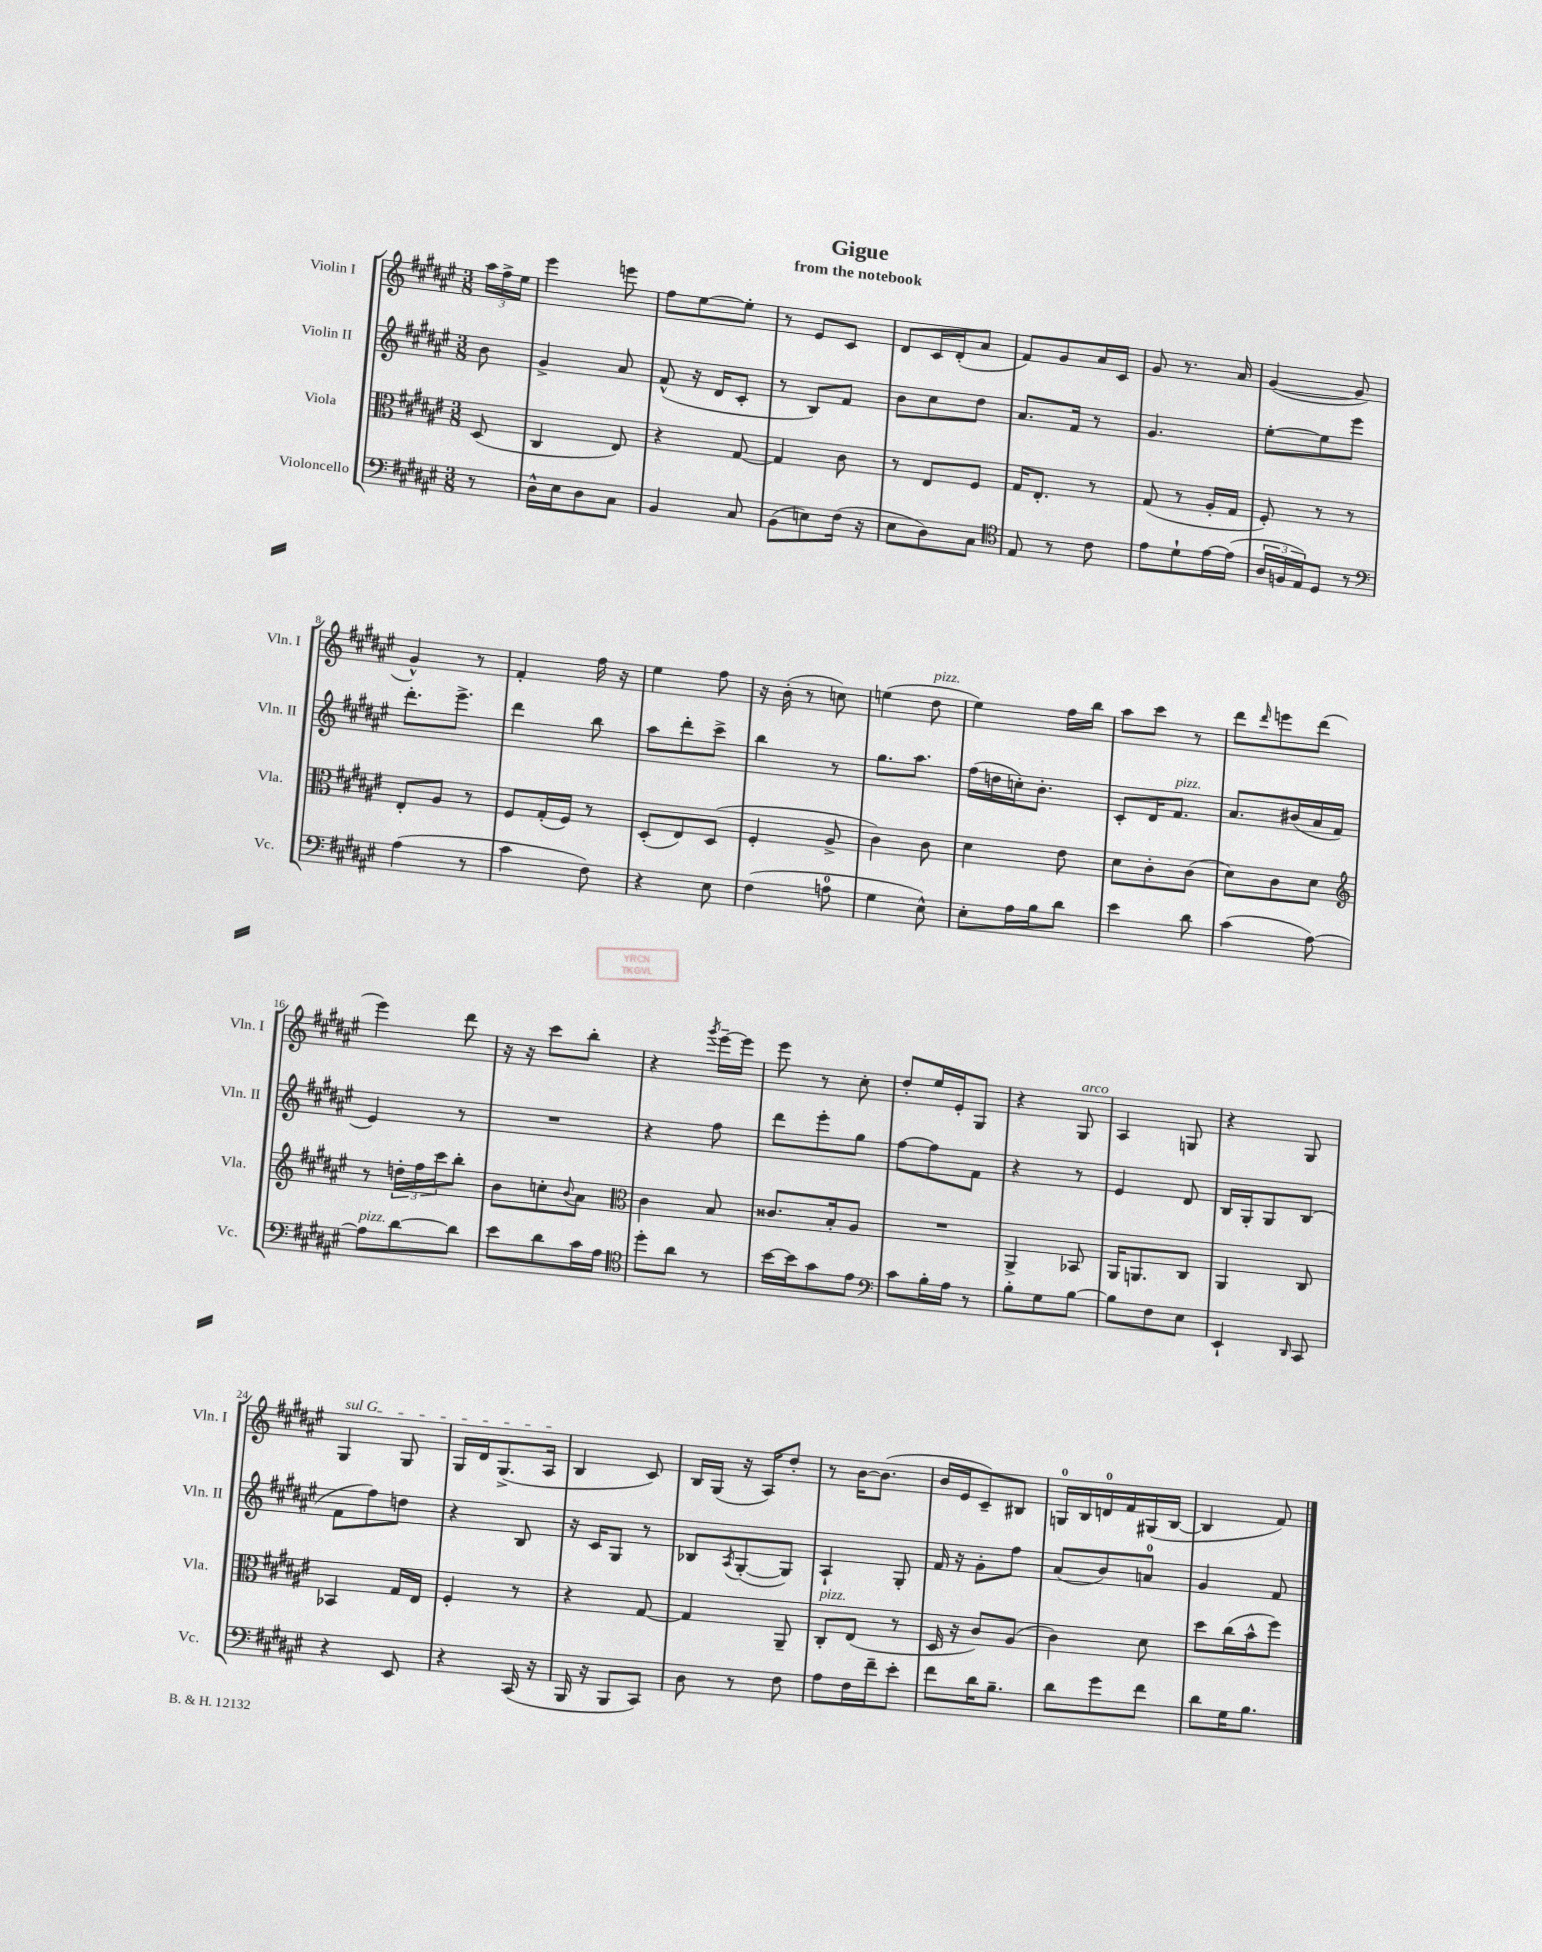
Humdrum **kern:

**kern	**kern	**kern	**kern
*part4	*part3	*part2	*part1
*staff4	*staff3	*staff2	*staff1
*I"Violoncello	*I"Viola	*I"Violin II	*I"Violin I
*I'Vc.	*I'Vla.	*I'Vln. II	*I'Vln. I
*clefF4	*clefC3	*clefG2	*clefG2
*k[f#c#g#d#a#e#]	*k[f#c#g#d#a#e#]	*k[f#c#g#d#a#e#]	*k[f#c#g#d#a#e#]
*M3/8	*M3/8	*M3/8	*M3/8
=	=	=	=
8r	(8D#/	8b\	24aa#\LL
.	.	.	24ff#^\
.	.	.	24ee#\JJ
=1	=1	=1	=1
16D#^^\LL	4C#/	4g#^/	4eee#\
16E#\J	.	.	.
8D#\	.	.	.
8C#\J	8E#/)	8a#/	8eeen\
=2	=2	=2	=2
4BB/	4r	(8f#^^/	8ff#\L
.	.	16r	[8ee#\
.	.	16d#/KL	.
8C#/	[8G#/	8c#'/J	8ee#'\J]
=3	=3	=3	=3
(8BB\L	4G#/]	8r	8r
8En\)	.	8B/L)	8e#/L
(16F#\Jk	8c#\	8f#/J	8c#/J
16r	.	.	.
=4	=4	=4	=4
8E#\L	8r	8b\L	8d#/L
8D#\)	8E#/L	8cc#\	16c#/L
.	.	.	(16d#'/J
8C#\J	8F#/J	8dd#\J	8a#/J
=5	=5	=5	=5
*clefC4	*	*	*
8E#/	16G#/KL	8.a#/L	8f#/L)
.	8.E#'/J	.	.
8r	.	.	8g#/
.	.	16f#/Jk	.
8c#\	8r	8r	16a#/L
.	.	.	16c#/JJ
=6	=6	=6	=6
8e#\L	(8G#/	4.g#/	8g#/
8d#`\	8r	.	8.r
[16e#\L	16A#'/LL	.	.
(16e#\JJ]	16G#/JJ	.	16a#/
=7	=7	=7	=7
24A#/LL	8F#'/)	[8ee#'\L	([4g#/
24Fn/	.	.	.
24E#/J)	.	.	.
8D#/J	8r	8ee#\]	.
8r	8r	8eee#\J	8g#/]
!!LO:LB:g=z
=8	=8	=8	=8
*clefF4	*	*	*
(4A#\	8E#'/L	8.ddd#'\L	4g#^^/)
.	8A#/J	.	.
.	.	8.eee#^\J	.
8r	8r	.	8r
=9	=9	=9	=9
4c#\	8F#/L	4ddd#\	4f#'/
.	(16G#'/L	.	.
.	16F#/JJ)	.	.
8F#\)	8r	8bb\	16ff#\
.	.	.	16r
=10	=10	=10	=10
4r	(8D#'/L	8aa#\L	4ee#\
.	8E#/)	8ddd#'\	.
8E#\	(8D#/J	8ccc#^\J	8ff#\
=11	=11	=11	=11
(4F#\	4F#'/	4bb\	16r
.	.	.	(16b'\
.	.	.	8r
8An\	8A#^/	8r	8ccn\)
=12	=12	=12	=12
4G#\	4c#\)	8.gg#\L	(4een\
.	.	8.aa#\J	.
!	!	!	!LO:TX:a:i:t=pizz.
8E#^^\)	8c#\	.	8dd#\
=13	=13	=13	=13
8E#'\L	4d#\	(16ff#\LL	4ee#\)
.	.	16ddn\	.
16A#\L	.	16ccn'\J)	.
16B\J	.	8.b'\J	.
8d#\J	8e#\	.	16ff#\LL
.	.	.	16bb\JJ
=14	=14	=14	=14
4e#\	8d#\L	8c#'/L	8aa#\L
.	8c#'\	16d#/K	8ccc#\J
!	!	!LO:TX:a:i:t=pizz.	!
.	.	8.f#/J	.
8d#\	(8c#\J	.	8r
=15	=15	=15	=15
(4c#\	8d#\L)	8.a#/L	8ddd#\L
.	.	.	16qqddd#/
.	8c#\	.	8eeen\
.	.	(16b#X/L	.
[8A#\)	8d#\J	16a#/	(8ddd#\J
.	.	16f#/JJ	.
!!LO:LB:g=z
=16	=16	=16	=16
*	*clefG2	*	*
!LO:TX:a:i:t=pizz.	!	!	!
8A#\L]	8r	4e#/)	4eee#\)
[8d#\	24ddn'\LL	.	.
.	24ff#\	.	.
.	24ccc#\J	.	.
8d#\J]	8bb'\J	8r	8ddd#\
=17	=17	=17	=17
8e#\L	8b\L	4.r	16r
.	.	.	16r
8d#\	8ccn'\	.	8ccc#\L
.	8qqb/	.	.
16c#\L	8a#\J	.	8bb'\J
16A#\JJ	.	.	.
=18	=18	=18	=18
*clefC4	*clefC3	*	*
8dd#'\L	4c#\	4r	4r
8a#\J	.	.	.
.	.	.	8qggg#/
8r	8B/	8ff#\	[16eee#~\LL
.	.	.	16eee#\JJ]
=19	=19	=19	=19
[16b\LL	8.c##X/L	8ddd#\L	8eee#\
16b\J]	.	.	.
8g#\	.	8eee#'\	8r
.	16B'/k	.	.
8e#\J	8A#/J	8gg#\J	8cc#'\
=20	=20	=20	=20
*clefF4	*	*	*
8c#\L	4.r	[8ff#\L	8dd#'/L
16B'\L	.	8ff#\]	16ee#/L
16A#\JJ	.	.	16e#'/J
8r	.	8f#\J	8G#/J
=21	=21	=21	=21
8B'\L	4AA#^/	4r	4r
8G#\	.	.	.
!	!	!	!LO:TX:a:i:t=arco
[8B\J	8BB-X/	8r	8G#/
=22	=22	=22	=22
8B\L]	16AA#/KL	4e#/	4A#/
.	8.AAn/	.	.
8F#\	.	.	.
8E#\J	8C#/J	8d#/	8Gn/
=23	=23	=23	=23
4EE#`/	4AA#/	16B/LL	4r
.	.	16G#'/J	.
.	.	8G#/	.
16qqDD#/	.	.	.
8CC#/	8C#/	(8B/J	8G#/
!!LO:LB:g=z
=24	=24	=24	=24
!	!	!	!LO:TX:a:i:t=sul G
4r	4BB-X/	8f#\L	4G#/
.	.	8ff#\)	.
8EE#/	16G#/LL	8ddn\J	8G#/
.	16E#/JJ	.	.
=25	=25	=25	=25
4r	4F#'/	4r	16G#/LL
.	.	.	16d#/J
.	.	.	(8.G#^/
(16CC#/	8r	8B/	.
16r	.	.	16A#/Jk
=26	=26	=26	=26
16BBB/	4r	16r	4B/
16r	.	16c#/KL	.
8BBB/L	.	8G#/J	.
8CC#/J)	[8G#/	8r	8c#/)
=27	=27	=27	=27
8D#\	4G#/]	8B-X/L	16B/LL
.	.	.	(16G#/JJ
.	.	8qA#/	.
8r	.	([8G#'/	16r
.	.	.	16A#/KL)
8F#\	8AA#~/	8G#/J])	8dd#'/J
=28	=28	=28	=28
!	!LO:TX:a:i:t=pizz.	!	!
8A#\L	8C#'/L	4A#`/	8r
16F#\L	(8E#/J	.	[16b\KL
16f#~\J	.	.	(8.b\J]
8e#'\J	8r	8G#'/	.
=29	=29	=29	=29
8f#\L	16D#/	16f#/	16b/LL
.	16r	16r	16e#/J
16d#\K	8c#/L)	8g#'\L	8c#~/)
8.B~\J	.	.	.
.	(8A#/J	8ff#\J	8B#X/J
=30	=30	=30	=30
8d#\L	4c#\)	(8a#/L	16Gn/LL
.	.	.	16B/
8g#\	.	8b/)	16dn/
.	.	.	16f#/
8f#\J	8d#\	8an/J	(16G#X/
.	.	.	[16B/JJ
=31	=31	=31	=31
8d#\L	8dd#\L	4g#/	4B/]
16G#\K	(16cc#\L	.	.
8.B\J	16b^^\J	.	.
.	8ff#\J)	8f#/	8f#/)
==	==	==	==
*-	*-	*-	*-
